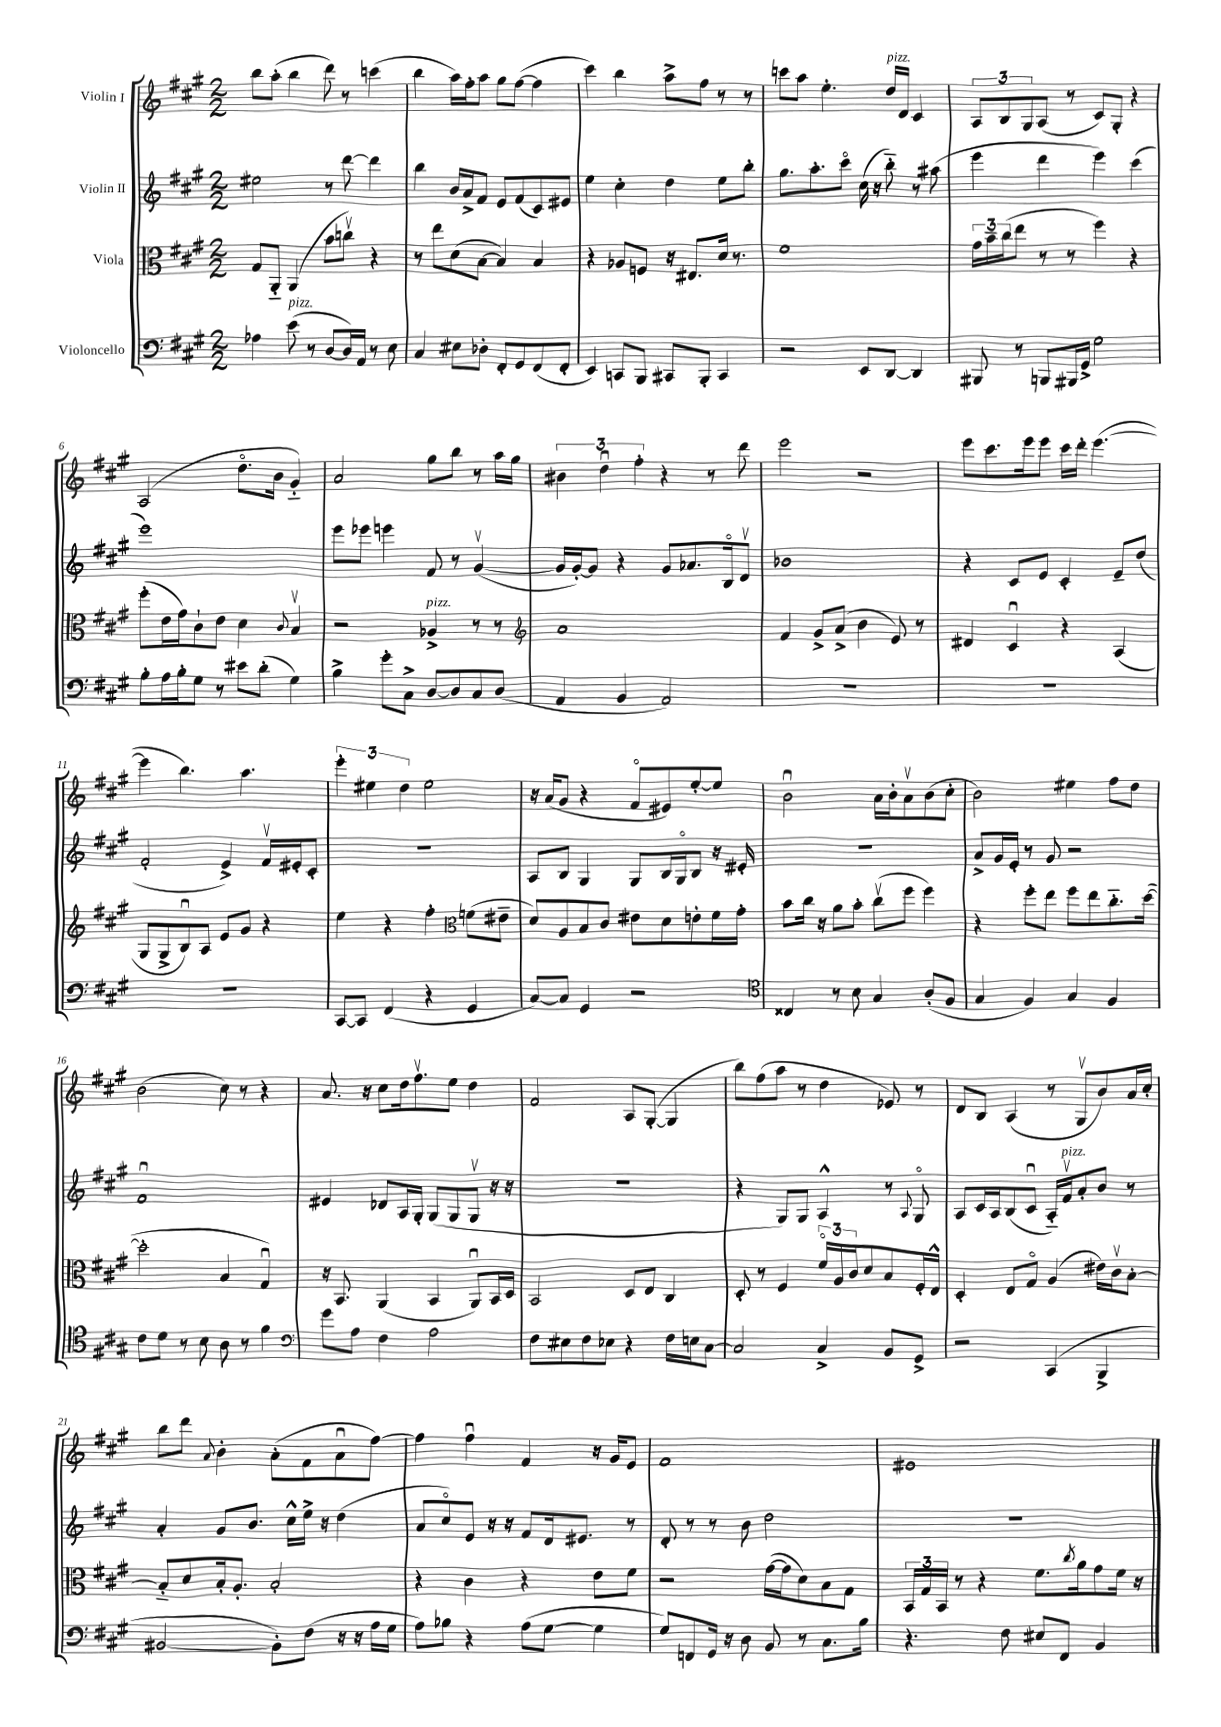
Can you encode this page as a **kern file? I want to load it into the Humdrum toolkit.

**kern	**kern	**kern	**kern
*staff4	*staff3	*staff2	*staff1
*clefF4	*clefC3	*clefG2	*clefG2
*k[f#c#g#]	*k[f#c#g#]	*k[f#c#g#]	*k[f#c#g#]
*M2/2	*M2/2	*M2/2	*M2/2
4A-\	8G#/L	2ee#\	8bb\L
.	8AA'~/J	.	(8aa'\J
(8e\	(4AA/	.	4bb\
8r	.	.	.
[8D/L	8b\L	8r	8ddd\)
16D/]L)	8ccv\J)	[8ddd\	8r
16AA/JJ	.	.	.
8r	4r	4ddd\]	(4ccc\
8E\	.	.	.
=	=	=	=
4C#/	8r	4bb\	4bb\
.	8ee\L	.	.
8E#\L	(8d\	16b/LL	16aa\LL)
.	.	16a^/J	16ff#'\J
8D-'\J	[8B\J	8f#/J	8aa\J
8FF#'/L	4B/])	8e/L	8gg#\L
8GG#/	.	(8f#/	([8ff#\J
(8FF#/	4B/	8c#/)	4ff#\]
8FF#'/J	.	8e#/J	.
=	=	=	=
4EE/)	4r	4ee\	4ccc#\)
8CC/L	8A-/L	4cc#'\	4bb\
8BBB/J	8F/J	.	.
8CC#/L	16r	4dd\	8aa^\L
.	8.E#/L	.	.
8BBB'/J	.	.	8ff#\J
4CC#/	16d/Jk	8ee\L	8r
.	8.r	.	.
.	.	8bb'\J	8r
=	=	=	=
2r	1f#	8.gg#\L	8ccc\L
.	.	.	8aa\J
.	.	8.aa'\	.
.	.	.	4.ee'\
.	.	8ccc#o\J	.
8EE/L	.	(16cc#\	.
.	.	16r	.
[8DD/J	.	8bb'~\)	16dd/LL
.	.	.	16d/JJ
4DD/]	.	8r	4c#/
.	.	(8aa#\	.
=	=	=	=
8BBB#/	24g#\LL	4eee\	12A/L
.	24b~\	.	.
.	(24cc#\J	.	12B/
8r	8ee\J	.	.
.	.	.	12G#/
8BBB/L	8r	4ddd\	(8A/J
16BBB#/L	8r	.	8r
16GG#^/JJ	.	.	.
2G#\	4ff#\)	4eee\)	8c#/L)
.	.	.	8G#'/J
.	4r	(4ccc#\	4r
=	=	=	=
8B'\L	(8ff#'\L	1eee)	(2A/
16A\L	16e\L	.	.
16B'\J	16g#\J)	.	.
8G#\J	8c#`\	.	.
8r	8e\J	.	.
8e#\L	4d\	.	8.ddo\L
(8d'\J	.	.	.
.	.	.	16b\Jk
.	8qqc#/	.	.
4G#\)	4Bv/	.	4g#'~/)
=	=	=	=
4B^\	2r	8eee\L	2a/
.	.	8eee-\J	.
8g#'\L	.	4eee\	.
8C#^\J	.	.	.
[8D/L	4A-^/	8f#/	8gg#\L
8D/]	.	8r	8bb\J
8C#/	8r	([4g#v/	8r
(8D/J	8r	.	16aa\LL
.	.	.	16gg#\JJ
=	=	=	=
*	*clefG2	*	*
4AA/	1a	16g#/]LL	6b#\
.	.	[16g#'/J)	.
.	.	8g#/]J	.
.	.	.	6ddu\
4BB/	.	4r	.
.	.	.	6ff#'\
2AA/)	.	8g#/L	4r
.	.	8.a-/	.
.	.	.	8r
.	.	16Bo/k	.
.	.	8dv/J	8ddd\
=	=	=	=
1r	4f#/	1b-	2eee\
.	8g#^/L	.	.
.	(8a^/J	.	.
.	4b\	.	2r
.	8e/)	.	.
.	8r	.	.
=	=	=	=
1r	4d#/	4r	8eee\L
.	.	.	8.ccc#\
.	4c#u/	8c#/L	.
.	.	.	16eee\k
.	.	8e/J	8eee\J
.	4r	4c#'/	16ccc#\LL
.	.	.	16ddd'\JJ
.	.	.	([4.eee\
.	(4A/	8e~/L	.
.	.	(8dd/J	.
=	=	=	=
1r	8G#/L	2f#'/	4eee\]
.	8G#^/	.	.
.	8Bu/)	.	4.bb\)
.	8A/J	.	.
.	8e/L	4e^/)	.
.	8g#/J	.	4.aa\
.	4r	16f#v/LL	.
.	.	16e#'/J	.
.	.	8c#'/J	.
=	=	=	=
[8CC#/L	4ee\	1r	6eee'\
8CC#/]J	.	.	.
.	.	.	6ee#\
(4FF#/	4r	.	.
.	.	.	6dd\
4r	4ff#'\	.	2ee#\
*	*clefC3	*	*
4GG#/	(8f\L	.	.
.	8e#~\J	.	.
=	=	=	=
[8C#/L)	8d/L)	8A/L	16r
.	.	.	(16a/LK
8C#/]J	8A/	8B/J	8g#/J
4GG#/	8B/	4G#/	4r
.	8c#/J	.	.
2r	8e#\L	8G#/L	8f#o/L
.	8d\	16B/L	8e#/)
.	.	16G#o/J	.
.	8e'\	8B/J	[8ee'/
.	16f#\L	16r	8ee/]J
.	16g#'\JJ	16e#'/	.
=	=	=	=
*clefC4	*	*	*
4C##/	8b\L	1r	2bu\
.	16cc#\Jk	.	.
.	16r	.	.
8r	8a\L	.	.
8B\	8b'\J	.	.
4G#/	(8cc#v\L	.	16a\LL
.	.	.	16b'\J
.	8ff#\J	.	8av\
(8A'/L	4ff#\)	.	(8b\
8F#/J	.	.	8cc#'\J
=	=	=	=
4G#/	4r	8a^/L	2b\)
.	.	16g#/L	.
.	.	16e'/JJ	.
4F#/)	8ff#'\L	8r	.
.	8ee\J	8g#/	.
4G#/	8ff#\L	2r	4ee#\
.	8ee\	.	.
4F#/	8.cc#'~\	.	8ff#\L
.	.	.	8dd\J
.	([16dd\Jk	.	.
=	=	=	=
8c#\L	2dd'\]	1f#u	(2b\
8d\J	.	.	.
8r	.	.	.
8B\	.	.	.
8A\	4B/	.	8cc#\)
8r	.	.	8r
4f#\	4G#u/)	.	4r
=	=	=	=
*clefF4	*	*	*
8g#\L	16r	4e#/	8.a/
.	8.BB/	.	.
8A\J	.	.	.
.	.	.	16r
4F#\	(4AA/	8d-/L	8cc#\L
.	.	16A/L	16dd\k
.	.	16G#'/JJ	8.ff#v\
2A\	4BB/	(8G#/L	.
.	.	8G#/	8ee\J
.	8AAu/L)	8G#v/J	4dd\
.	16BB/L	16r	.
.	16D/JJ	16r	.
=	=	=	=
8F#\L	2BB/	1r	2f#/
8E#\	.	.	.
8F#\	.	.	.
8E-\J	.	.	.
4r	8D/L	.	8A/L
.	8E/J	.	([8G#'/J
16F#\LL	4C#/	.	4G#/]
16E\J	.	.	.
[8C#\J	.	.	.
=	=	=	=
2C#/]	8D'/	4r	8bb\L)
.	8r	.	(8ff#\
.	4F#/	8G#/L)	8aa\J
.	.	8G#/J	8r
4C#^/	24f#o/LL	4A^^/	4dd\
.	24A/	.	.
.	24c#/J	.	.
.	8d/	.	.
8BB/L	8B/	8r	8e-/)
.	.	8qqA/	.
8GG#^/J	16F#'/L	8G#o/	8r
.	16E^^/JJ	.	.
=	=	=	=
2r	4D'/	8A/L	8d/L
.	.	16c#/L	8B/J
.	.	16A/J	.
.	8E/L	(8B/	(4A/
.	8G#o/J	8c#u/J	.
(4CC#/	(4A/	16A'~/LL)	8r
.	.	16f#v/J	.
.	.	8a'/	8G#v/L
4BBB^/	16e#\LL)	8b/J	8b/)
.	16c#v\J	.	.
.	[8B'\J	8r	16a/L
.	.	.	16cc#'/JJ
=	=	=	=
[2BB#/	8B'~/]L	4a'/	8bb\L
.	8d/	.	8ddd\J
.	.	.	8qqa/
.	16B'/k	8g#/L	4b'\
.	8.A'/J	.	.
.	.	8.b/J	.
8BB#'\]L)	2B'/	.	(8a'\L
.	.	16cc#^^\LL	.
(8F#\J	.	16ee^\JJ	8f#\
.	.	16r	.
16r	.	(4dd\	8au\
16r	.	.	.
16A\LL	.	.	[8ff#\J)
16G#\JJ	.	.	.
=	=	=	=
8A\L)	4r	8a/L	4ff#\]
8B-\J	.	8cc#o/)	.
4r	4c#\	8e/J	4ff#u\
.	.	16r	.
.	.	16r	.
(8A\L	4r	8f#/L	4f#/
[8G#\J	.	16d/k	.
.	.	8.e#/J	.
4G#\]	8e\L	.	16r
.	.	.	16g#/LK
.	8f#\J	8r	8e/J
=	=	=	=
8G#/L)	2r	8d'/	1f#
8FF/	.	8r	.
16GG#/Jk	.	8r	.
16r	.	.	.
8D\	.	8b\	.
8BB/	([16g#\LL	2dd\	.
.	16g#\]J	.	.
8r	8d\)	.	.
8.C#\L	8B\	.	.
.	8G#\J	.	.
16B\Jk	.	.	.
=	=	=	=
4.r	24BB/LL	1r	1e#
.	24G#/	.	.
.	24BB/JJ	.	.
.	8r	.	.
.	4r	.	.
8F#\	.	.	.
8E#/L	8.f#\L	.	.
8FF#/J	.	.	.
.	8qcc#/	.	.
.	16a\k	.	.
4BB/	8g#\	.	.
.	16f#\Jk	.	.
.	16r	.	.
==	==	==	==
*-	*-	*-	*-
